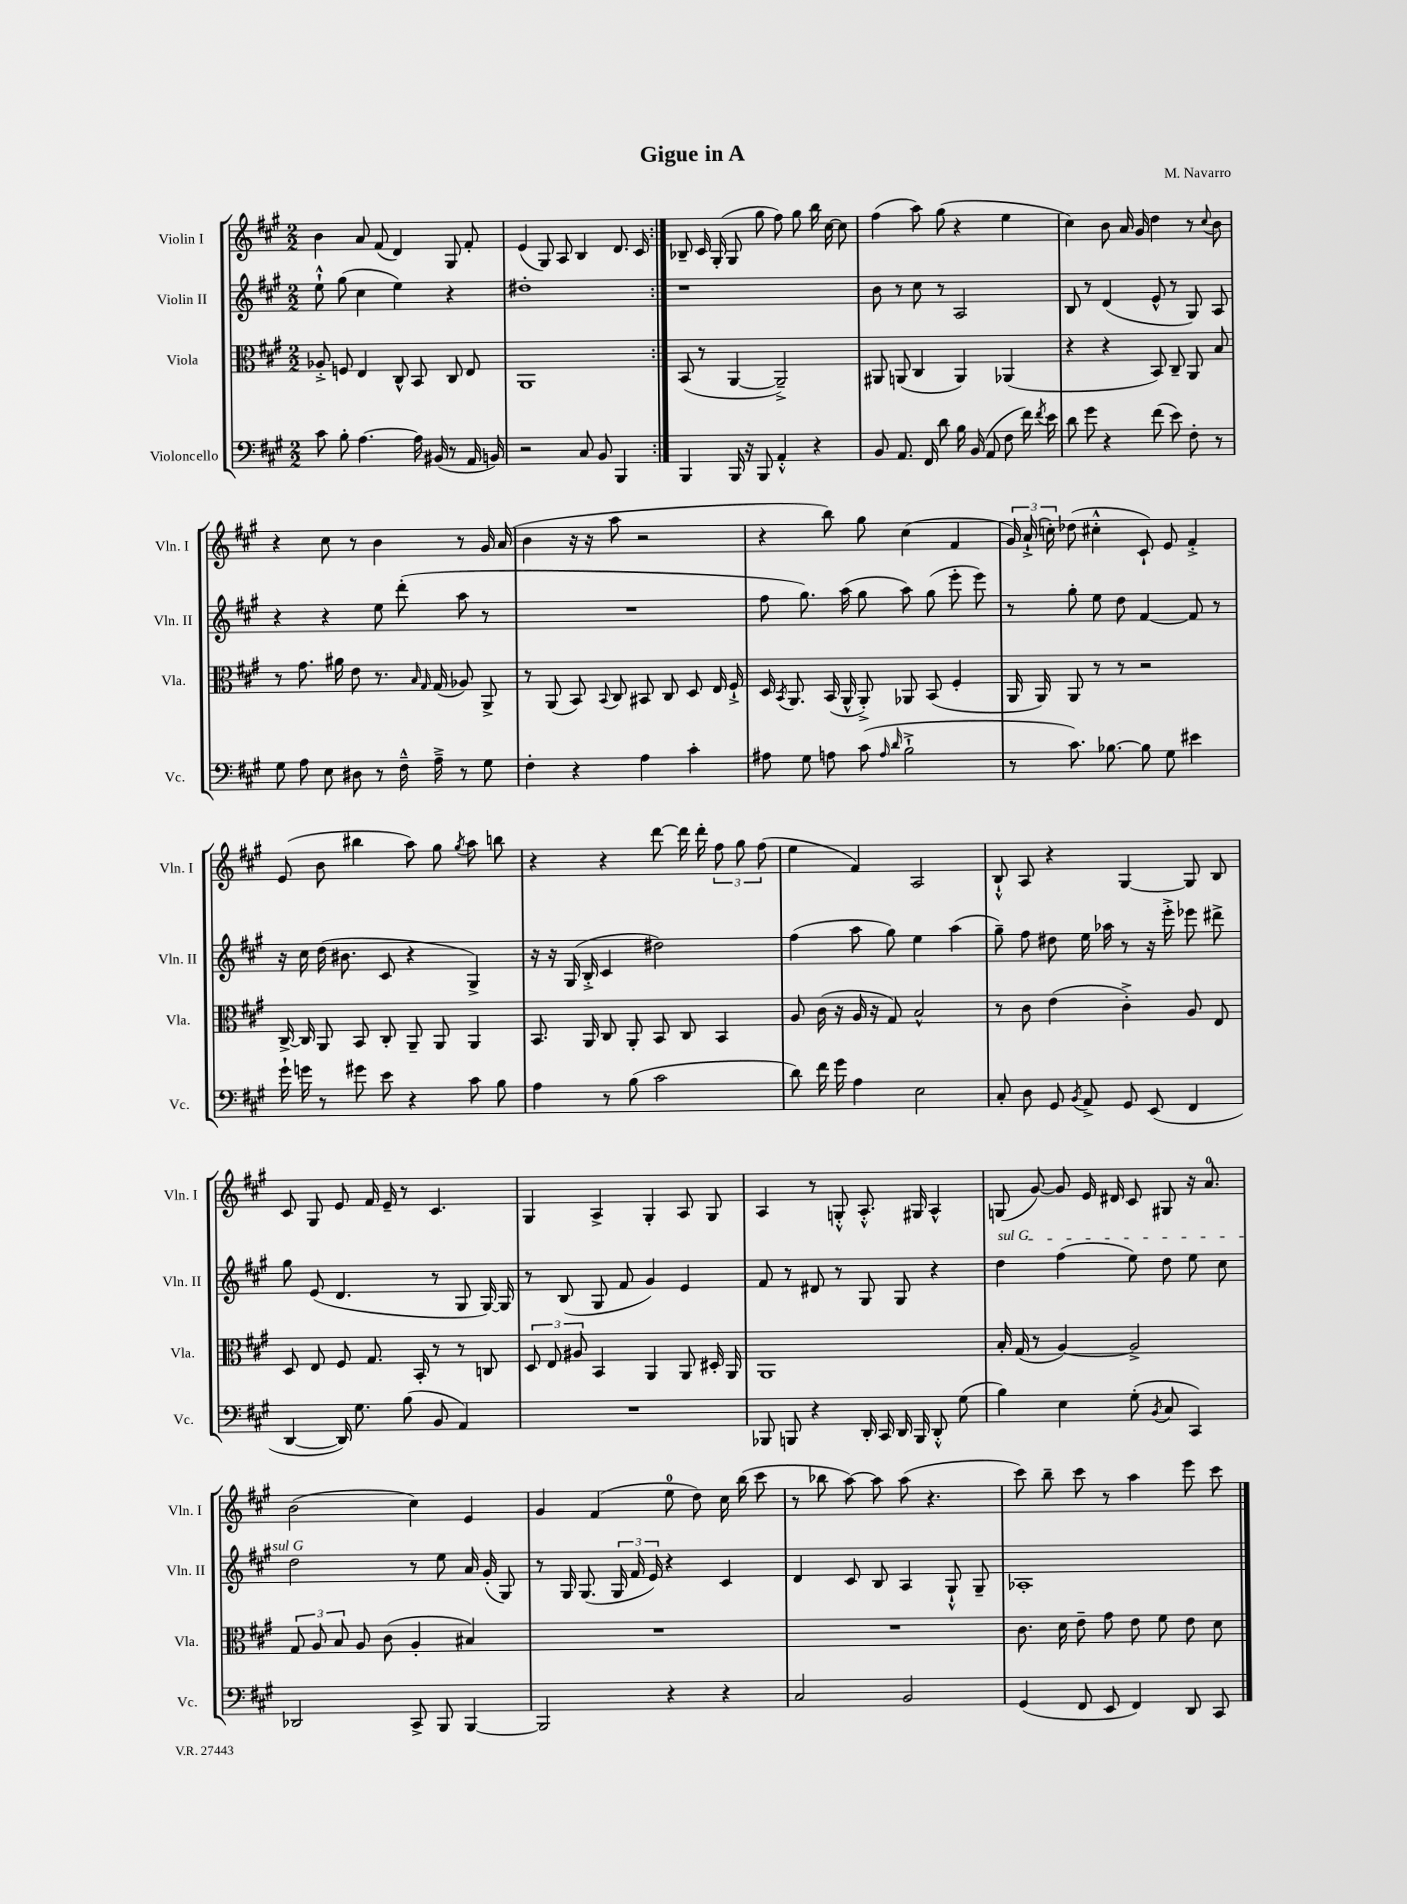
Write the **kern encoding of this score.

**kern	**kern	**kern	**kern
*staff4	*staff3	*staff2	*staff1
*clefF4	*clefC3	*clefG2	*clefG2
*k[f#c#g#]	*k[f#c#g#]	*k[f#c#g#]	*k[f#c#g#]
*M2/2	*M2/2	*M2/2	*M2/2
8c#\	8A-'^/	8ee`^^\	4b\
8B'\	8F/	(8gg#\	.
[4.A\	4E/	4cc#\	8a/
.	.	.	(8f#/
.	8C#^^/	4ee\)	4d/)
16A\]	8BB/	.	.
(16BB#/	.	.	.
8r	8C#/	4r	8G#/
16AA/	8E/	.	8f#'/
16BB/)	.	.	.
=	=	=	=
2r	1AA	1dd#'	(4e/
.	.	.	8G#/)
.	.	.	8A/
8C#/	.	.	4B/
8BB/	.	.	.
4BBB/	.	.	8.d/
.	.	.	16c#/
=:|!	=:|!	=:|!	=:|!
4BBB/	(8BB/	1r	8B-~/
.	8r	.	16c#/
.	.	.	(16G#'/
16BBB/	[4AA/	.	8G#/
16r	.	.	.
8BBB/	.	.	8gg#\
4AA'^^/	2AA~^/])	.	8ff#\)
.	.	.	8gg#\
4r	.	.	16bb\
.	.	.	[16cc#\
.	.	.	8cc#\]
=	=	=	=
8BB/	8AA#/	8b\	(4ff#\
8.AA/	(8AA/	8r	.
.	4C#/	8cc#\	8aa\)
16FF#/	.	.	.
8d\	.	8r	(8gg#\
16B\	4AA/)	2A/	4r
(16BB/	.	.	.
8AA/	.	.	.
8F#\	(4AA-/	.	4ee\
16f#\)	.	.	.
8qf#/	.	.	.
16e\	.	.	.
=	=	=	=
8d\	4r	8B/	4cc#\)
8g#\	.	8r	.
4r	4r	(4d/	8b\
.	.	.	16a/
.	.	.	16g#/
(8f#\	8BB/)	8e^^/	4dd\
8e\)	8C#~/	8r	.
8F#'\	8AA/	8G#/)	8r
.	.	.	8qqcc#/
8r	8B/	8A/	8b\
=	=	=	=
8G#\	8r	4r	4r
8A\	8.g#\	.	.
8E\	.	4r	8cc#\
.	16a#\	.	.
8D#\	8e\	.	8r
8r	8.r	8ee\	4b\
16F#~^^\	.	(8ddd'\	.
.	16qqB/	.	.
.	16qqG#/	.	.
16A~^\	(16G#/	.	.
8r	8A-/)	8aa\	8r
8G#\	8AA^/	8r	16g#/
.	.	.	(16a/
=	=	=	=
4F#'\	8r	1r	4b\
.	(8AA/	.	.
4r	8BB/)	.	16r
.	.	.	16r
.	8qqBB/	.	.
.	8C#/	.	8aa\
4A\	8BB#/	.	2r
.	8C#/	.	.
4c#'\	8D/	.	.
.	16E/	.	.
.	16F#`^/	.	.
=	=	=	=
8A#\	16D/	8ff#\	4r
.	8qBB/	.	.
.	8.AA/	.	.
8G#\	.	8.gg#\)	.
8A\	(16BB/	.	8bb\)
.	16AA^^/	(16aa\	.
(8c#\	8AA'^/)	8gg#\	8gg#\
16qqA/	.	.	.
16qqd/	.	.	.
2B`^\	8AA-/	8aa\)	(4cc#\
.	(8BB/	(8gg#\	.
.	4F#'/	8eee'\	4f#/
.	.	8eee\)	.
=	=	=	=
8r	16AA/	8r	24g#/)
.	.	.	(24a`^/
.	16AA/)	.	.
.	.	.	24cc'\)
8.c#\)	8AA/	8gg#'\	(8dd-\
.	8r	8ee\	4cc#'^^\
[8.B-\	.	.	.
.	8r	8dd\	.
8B-\]	2r	[4f#/	8c#`/)
8G#\	.	.	8e/
4e#\	.	8f#/]	4f#'^/
.	.	8r	.
=	=	=	=
16g#`\	[16C#^/	16r	(8e/
16g\	16C#/]	16cc#\	.
8r	8AA/	(16dd\	8b\
.	.	8.b#\	.
8g#\	8BB/	.	4bb#\
8e\	8C#'/	8c#/	.
4r	8AA~/	4r	8aa\)
.	8AA/	.	8gg#\
.	.	.	8qgg#/
8c#\	4AA/	4G#^/)	8aa\
8B\	.	.	8bb\
=	=	=	=
4A\	8.BB/	16r	4r
.	.	16r	.
.	.	(16G#/	.
.	16AA/	16B'^/	.
8r	8C#/	4c#/	4r
(8B\	8AA'/	.	.
2c#\	8BB/	2dd#\)	[8ddd\
.	8C#/	.	16ddd\]
.	.	.	16ddd'\
.	4BB/	.	12ff#\
.	.	.	12gg#\
.	.	.	(12ff#\
=	=	=	=
8d\)	8A/	(4ff#\	4ee\
16f#\	(16c#\	.	.
16g#\	16r	.	.
4A\	16A/	8aa\	4f#/)
.	16r	.	.
.	8G#/)	8gg#\)	.
2E\	2B^^/	4ee\	2A/
.	.	(4aa\	.
=	=	=	=
8C#'/	8r	8gg#~\)	8B`^^/
8D\	8c#\	8ff#\	8A/
8GG#/	(4e\	8dd#\	4r
8qBB/	.	.	.
8AA^/	.	16ee\	.
.	.	16aa-\	.
8GG#/	4c#'^\)	8r	[4G#/
(8EE/	.	16r	.
.	.	16eee'^\	.
4FF#/	8A/	8eee-\	8G#/]
.	8E/	8ddd#^\	8B/
=	=	=	=
[4DD/	8D/	8gg#\	8c#/
.	8E/	(8e/	8G#/
16DD/])	8F#/	4.d/	8e/
8.G#\	.	.	.
.	8.G#/	.	16f#/
.	.	.	16e~/
(8B\	.	.	8r
.	16BB'/	.	.
8BB/	8r	8r	4.c#/
4AA/)	8r	8G#/	.
.	8C/	[16G#/)	.
.	.	16G#/]	.
=	=	=	=
1r	12D/	8r	4G#/
.	12E/	.	.
.	.	(8B/	.
.	12A#/	.	.
.	4BB/	8G#/	4A^/
.	.	8f#/	.
.	4AA/	4g#/)	4G#'/
.	8AA/	4e/	8A/
.	16D#'/	.	8G#/
.	16AA/	.	.
=	=	=	=
8BBB-/	1AA	8f#/	4A/
8BBB/	.	8r	.
4r	.	8d#/	8r
.	.	8r	8G'^^/
16DD'/	.	8G#/	8.A'^^/
16CC#/	.	.	.
16DD/	.	8G#/	.
16BBB/	.	.	16G#/
8DD'^^/	.	4r	4A^^/
(8G#\	.	.	.
=	=	=	=
4B\)	16B'/	4dd\	(8G/
.	(16G#/	.	.
.	8r	.	[8g#/)
4E\	[4A/)	(4ff#\	8g#/]
.	.	.	16e/
.	.	.	16d#/
(8G#'\	2A^/]	8ee\)	8c#/
8qBB/	.	.	.
8C#/	.	8dd\	8G#/
4CC#/)	.	8ee\	16r
.	.	.	8.a/
.	.	8cc#\	.
=	=	=	=
2DD-/	12G#/	2dd\	(2b\
.	12A/	.	.
.	12B/	.	.
.	8A/	.	.
.	(8c#\	.	.
8CC#^/	4A'/	8r	4cc#\)
8BBB/	.	8ee\	.
[4BBB/	4B#/)	16a/	4e/
.	.	(16g#'/	.
.	.	8G#/)	.
=	=	=	=
2BBB/]	1r	8r	4g#/
.	.	16G#/	.
.	.	(8.G#/	.
.	.	.	(4f#/
.	.	24G#/	.
.	.	24f#/	.
.	.	24e/)	.
4r	.	4r	8ee\
.	.	.	8dd\)
4r	.	4c#/	16cc#\
.	.	.	(16bb\
.	.	.	8ccc#\
=	=	=	=
2C#/	1r	4d/	8r
.	.	.	8bb-\
.	.	8c#/	[8aa\)
.	.	8B/	8aa\]
2BB/	.	4A/	(8aa\
.	.	.	4.r
.	.	8G#`^^/	.
.	.	8G#~/	.
=	=	=	=
(4GG#/	8.c#\	1A-'	8ccc#\)
.	.	.	8bb~\
.	16d\	.	.
8FF#/	8e~\	.	8ccc#\
8EE/	8g#\	.	8r
4FF#/)	8e\	.	4aa\
.	8f#\	.	.
8DD/	8e\	.	8eee\
8CC#/	8d\	.	8ccc#\
==	==	==	==
*-	*-	*-	*-
